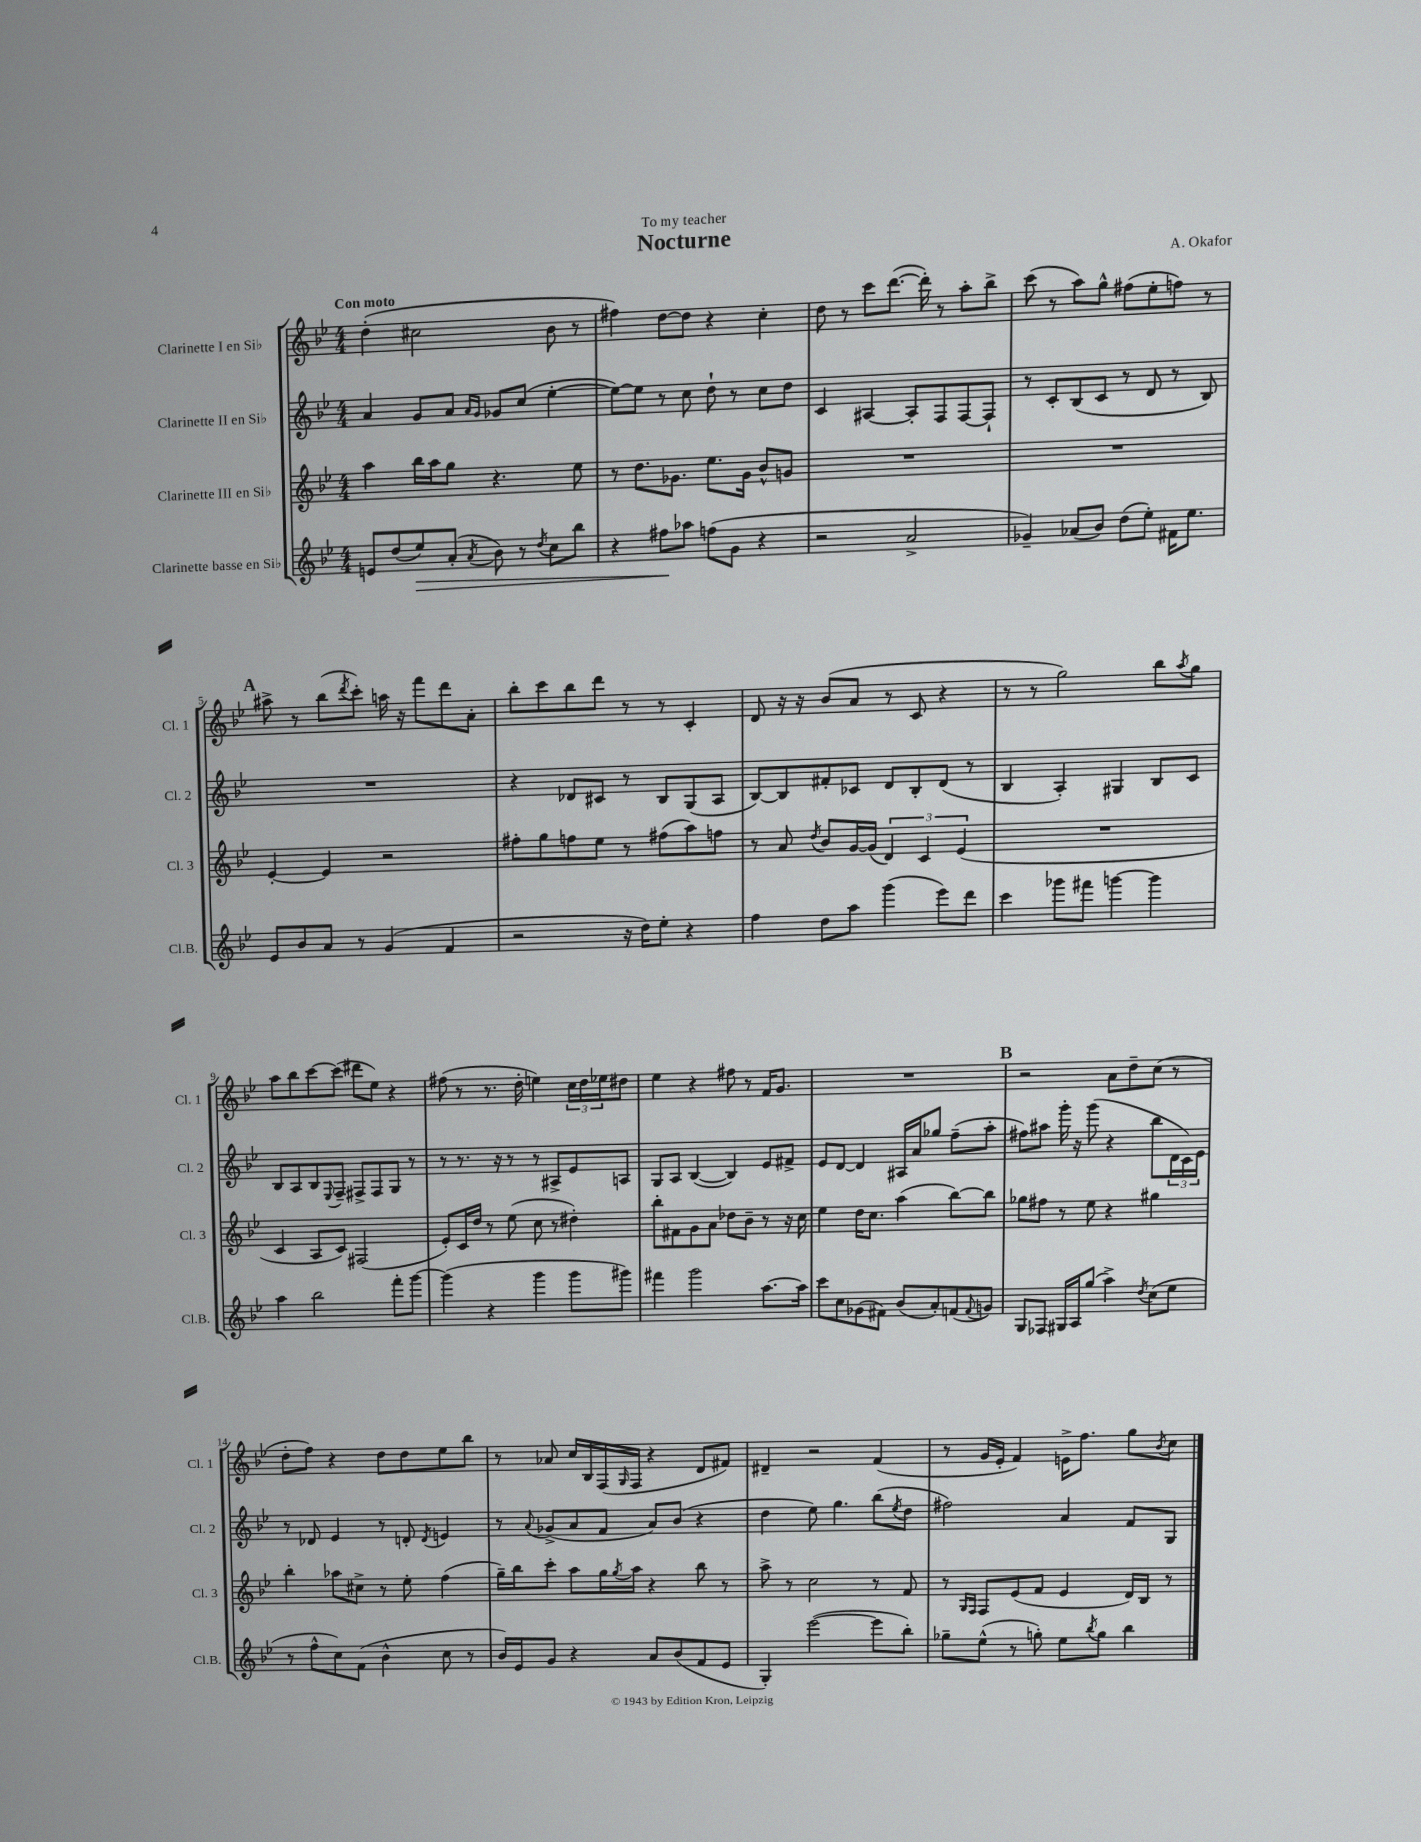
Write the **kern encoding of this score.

**kern	**dynam	**kern	**kern	**kern
*part4	*part4	*part3	*part2	*part1
*staff4	*staff4	*staff3	*staff2	*staff1
*I"Clarinette basse en Si♭	*	*I"Clarinette III en Si♭	*I"Clarinette II en Si♭	*I"Clarinette I en Si♭
*I'Cl.B.	*	*I'Cl. 3	*I'Cl. 2	*I'Cl. 1
*clefG2	*	*clefG2	*clefG2	*clefG2
*k[b-e-]	*	*k[b-e-]	*k[b-e-]	*k[b-e-]
*M4/4	*	*M4/4	*M4/4	*M4/4
=1	=1	=1	=1	=1
!	!	!	!	!LO:TX:a:B:t=Con moto
8en/L	.	4aa\	4a/	(4dd'\
(8dd/	.	.	.	.
!	!LO:HP:b	!	!	!
8ee-/)	>	16bb-\LL	8g/L	2cc#X\
.	.	16aa\J	.	.
(8a'/J	.	8gg\J	8a/J	.
.	.	.	16qqa/LL	.
8qa/	.	.	16qqg/JJ	.
8b-\)	.	4.r	8g-X/L	.
8r	.	.	(8cc/J	.
8qdd/	.	.	.	.
8cc\L	.	.	[4ee-'\	8b-\
8bb-\J	.	8ee-\	.	8r
=2	=2	=2	=2	=2
4r	.	8r	8ee-\L_)	4ff#X\)
.	.	8.dd\L	8ee-\J]	.
8ff#X\L	.	.	8r	[8dd\L
.	.	8.g-X\J	.	.
8aa-X\J	]	.	8cc\	8dd\J]
(8ffn\L	.	8.ee-\L	8dd`\	4r
8g\J	.	.	8r	.
.	.	16g-\Jk	.	.
4r	.	8b-^^/L	8cc\L	4cc'\
.	.	8gn/J	8dd\J	.
=3	=3	=3	=3	=3
2r	.	1r	4c/	8dd\
.	.	.	.	8r
.	.	.	[4A#X/	8ccc\L
.	.	.	.	([8.ddd\J
2a^/	.	.	8A#'/L]	.
.	.	.	.	16ddd'\])
.	.	.	8F/	8r
.	.	.	[8F/	8aa'\L
.	.	.	8F`/J]	8bb-^\J
=4	=4	=4	=4	=4
4g-X~/)	.	1r	8r	(8ccc\
.	.	.	8c'/L	8r
(8a-X/L	.	.	(8B-/	8aa\L)
8b-/J)	.	.	8c/J	8gg^^\J
(8dd\L	.	.	8r	(8ff#X\L
8ee-'\J)	.	.	8d/	8ee-'\
16f#X\KL	.	.	8r	8ffn\J)
8.ee-\J	.	.	.	.
.	.	.	8B-/)	8r
!!LO:LB:g=z
!!LO:REH:place=s1:t=A
=5	=5	=5	=5	=5
8e-/L	.	[4e-'/	1r	8aa#X^\
8b-/	.	.	.	8r
8a/J	.	4e-/]	.	(8bb-\L
.	.	.	.	8qddd/
8r	.	.	.	8ccc'\J)
(4g/	.	2r	.	16aan\
.	.	.	.	16r
.	.	.	.	8fff\L
4f/	.	.	.	8ddd\
.	.	.	.	8a'\J
=6	=6	=6	=6	=6
2r	.	8ff#X'\L	4r	8bb-'\L
.	.	8gg\	.	8ccc\
.	.	8ffn\	8d-X/L	8bb-\
.	.	8ee-\J	8c#X/J	8ddd\J
16r	.	8r	8r	8r
16dd\KL)	.	.	.	.
8ee-'\J	.	(8ff#X\L	8B-/L	8r
4r	.	8aa\)	(8G/	4c'/
.	.	8ffn\J	8A/J	.
=7	=7	=7	=7	=7
4ff\	.	8r	[8B-/L)	8d/
.	.	8a/	8B-/]	16r
.	.	.	.	16r
.	.	8qdd/	.	.
8dd\L	.	8b-/L	8f#X'/	(8b-/L
8aa\J	.	[16g/L	8c-X/J	8a/J
.	.	(16g/JJ]	.	.
(4ggg\	.	6d/)	8d/L	8r
.	.	.	8B-'/	8c/
.	.	6c/	.	.
8eee-\L)	.	.	(8d/J	4r
.	.	(6e-/	.	.
8ddd\J	.	.	8r	.
=8	=8	=8	=8	=8
4ccc\	.	1r	4B-/	8r
.	.	.	.	8r
8ggg-X\L	.	.	4A'/)	2gg\)
8fff#X\J	.	.	.	.
[4gggn\	.	.	4G#X/	.
4ggg\]	.	.	8B-/L	8bb-\L
.	.	.	.	8qaa/
.	.	.	8c/J	8gg\J
!!LO:LB:g=z
=9	=9	=9	=9	=9
4aa\	.	4c/	8B-/L	8aa\L
.	.	.	8A/	8bb-\
2bb-\	.	8A/L	8B-/	[8ccc\
.	.	.	8qqE-/	.
.	.	8c/J)	8F~/J	(8ccc\J]
.	.	(2F#X/	8F#X^/L	8ddd#X\L
.	.	.	8F#/	8ee-\J)
8fff'\L	.	.	8G/J	4r
[8ggg\J	.	.	8r	.
=10	=10	=10	=10	=10
(4ggg\]	.	8e-'/L)	8r	(8ff#X\
.	.	16c/L	8.r	8r
.	.	16dd/JJ	.	.
4r	.	8r	.	8.r
.	.	.	16r	.
.	.	(8ee-\	8r	.
.	.	.	.	16dd'\
4ggg\	.	8cc\	8r	4een\)
.	.	8r	8A#X^/L	.
8ggg\L	.	4dd#X'\)	8e-/	24cc\LL
.	.	.	.	24dd\
.	.	.	.	24ee-X\J
8ggg#X\J)	.	.	8An/J	8dd#X\J
=11	=11	=11	=11	=11
4fff#X\	.	8bb-'\L	8G/L	4ee-\
.	.	8f#X\	8A/J	.
2ggg\	.	8g\	([4B-/	4r
.	.	8a\J	.	.
.	.	8dd-X\L	4B-/])	8ff#X\
.	.	8b-~\J	.	8r
[8.aa\L	.	8r	8e-/L	16f/KL
.	.	.	.	8.g/J
.	.	16r	8f#X^/J	.
16aa\Jk]	.	16cc\	.	.
=12	=12	=12	=12	=12
8ccc\L	.	4ee-\	8e-/L	1r
8cc\	.	.	[8d/J	.
(8g-X\	.	16dd\KL	4d/]	.
.	.	8.cc\J	.	.
8f#X\J)	.	.	.	.
(8b-/L	.	(4aa\	16A#X/LL	.
.	.	.	16a/J	.
8a'/)	.	.	8gg-X/J	.
(8fn/	.	[8bb-\L)	(8ff~\L	.
8qqf/	.	.	.	.
8gn/J)	.	8bb-\J]	8aa'\J	.
!!LO:REH:place=s1:t=B
=13	=13	=13	=13	=13
8G/L	.	8gg-X\L	8ff#X\L)	2r
8F-X/J	.	8ff#X\J	8aa#X\J	.
16G#X/LL	.	8r	16ggg'\	.
16A/J	.	.	16r	.
(8gg/J	.	8ee-\	(8ggg\	.
4aa^\)	.	4r	4r	8a\L
.	.	.	.	8dd~\
8qdd/	.	.	.	.
(8cc\L	.	4gg#X\	8bb-\L	(8cc\J
8ee-\J	.	.	24d\L	8r
.	.	.	24c\)	.
.	.	.	24e-\JJ	.
!!LO:LB:g=z
=14	=14	=14	=14	=14
8r	.	4bb-'\	8r	8dd'\L
8ff^^\L	.	.	8d-X/	8ff\J)
8cc\)	.	8aa-X\L	4e-/	4r
(8f\J	.	8cc#X^\J	.	.
4b-^^\	.	8r	8r	8dd\L
.	.	8ee-'\	8dn'/	8dd\
.	.	.	8qd/	.
8cc\	.	(4ff\	4en/	8ee-\
8r	.	.	.	8bb-\J
=15	=15	=15	=15	=15
16b-/LL)	.	16gg~\LL)	8r	8r
16e-/J	.	16bb-\J	.	.
.	.	.	8qqa/	.
8g/J	.	8ccc'\J	(8g-X^/L	8a-X/
4r	.	8aa\L	8a/	16cc/LL
.	.	.	.	16B-/
.	.	16gg\L	8f/J	(16F/
.	.	8qgg/	.	16qqG/
.	.	16aa\JJ	.	16F/JJ
8a/L	.	4r	8a/L)	4r
(8b-/	.	.	(8b-/J	.
8f/	.	8bb-\	4r	8d/L
8e-/J	.	8r	.	8f#X/J)
=16	=16	=16	=16	=16
4G'/)	.	8aa^\	4dd\	4d#X~/
.	.	8r	.	.
([2eee-\	.	2cc\	8ee-\)	2r
.	.	.	4.gg\	.
8eee-\L]	.	8r	(8bb-\L	(4f/
.	.	.	8qee-/	.
8bb-'\J)	.	8f/	8dd\J	.
=17	=17	=17	=17	=17
8gg-X~\L	.	8r	2ff#X\)	8r
.	.	16qqG/LL	.	.
.	.	16qqF/JJ	.	.
(8ee-^^\J	.	8F/L	.	16g/LL
.	.	.	.	16e-'/JJ
8r	.	(8e-/	.	4f/)
8ggn'\)	.	8f/J	.	.
8ee-\L	.	4e-/	4a/	16en^\KL
.	.	.	.	8.ff\J
8qbb-/	.	.	.	.
8gg\J	.	.	.	.
4bb-\	.	16d/LL)	8f/L	8gg\L
.	.	16B-/JJ	.	.
.	.	.	.	8qb-/
.	.	8r	8G/J	8cc\J
==	==	==	==	==
*-	*-	*-	*-	*-
